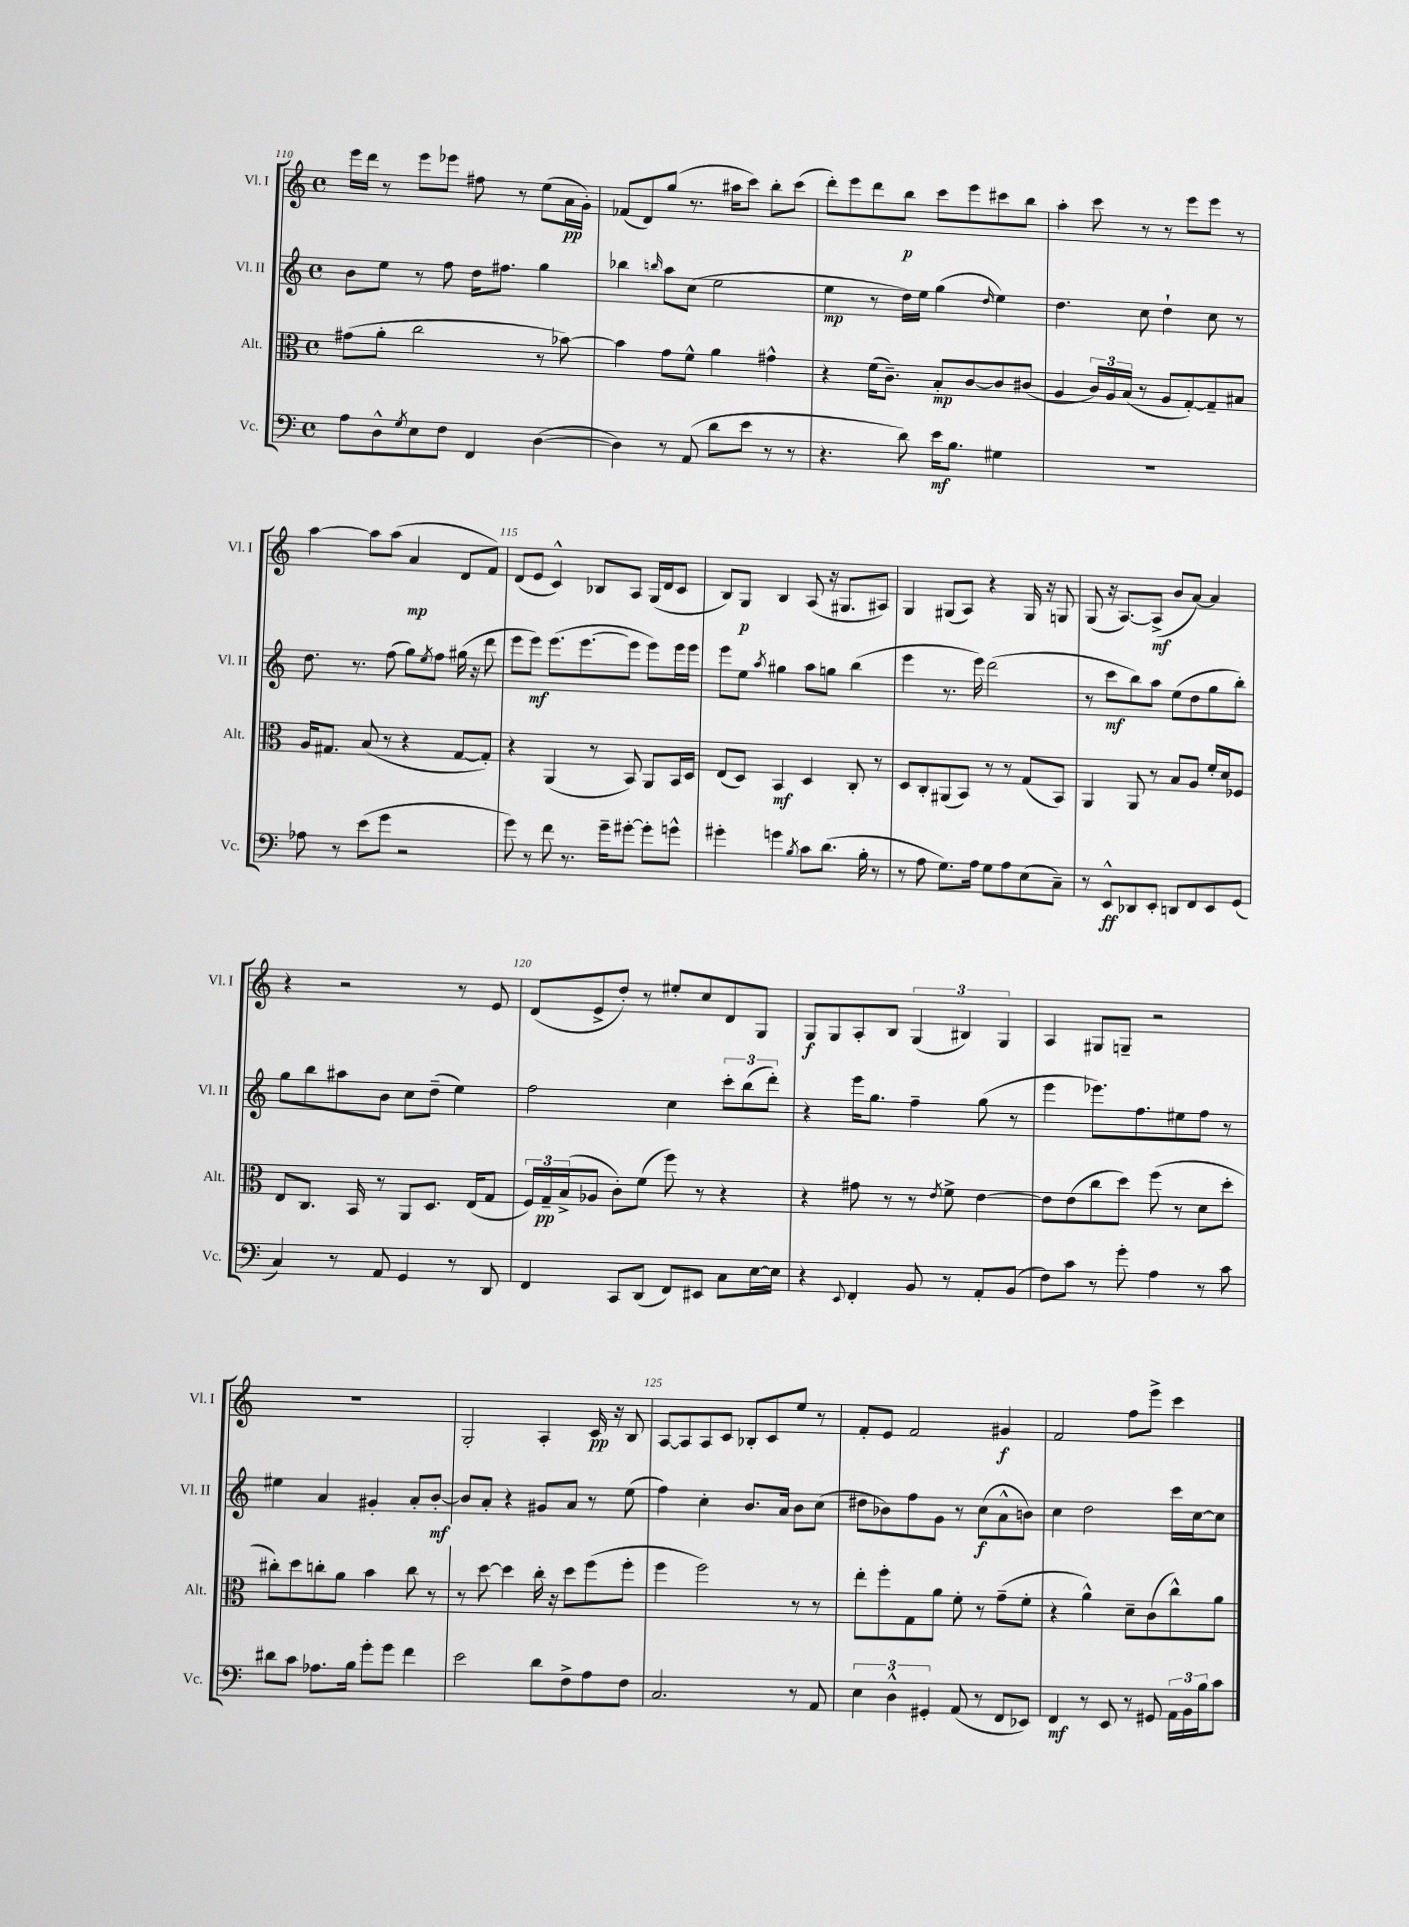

**kern	**dynam	**kern	**dynam	**kern	**dynam	**kern	**dynam
*part4	*part4	*part3	*part3	*part2	*part2	*part1	*part1
*staff4	*staff4	*staff3	*staff3	*staff2	*staff2	*staff1	*staff1
*I"Vc.	*	*I"Alt.	*	*I"Vl. II	*	*I"Vl. I	*
*I'Vc.	*	*I'Alt.	*	*I'Vl. II	*	*I'Vl. I	*
*clefF4	*	*clefC3	*	*clefG2	*	*clefG2	*
*k[]	*	*k[]	*	*k[]	*	*k[]	*
*M4/4	*	*M4/4	*	*M4/4	*	*M4/4	*
*met(c)	*	*met(c)	*	*met(c)	*	*met(c)	*
=110	=110	=110	=110	=110	=110	=110	=110
8A\L	.	(8g#X\L	.	8b\L	.	16eee\LL	.
.	.	.	.	.	.	16ddd\JJ	.
8D^^\	.	8a'\J	.	8ee\J	.	8r	.
8qG/	.	.	.	.	.	.	.
8E\	.	2cc\	.	8r	.	8eee\L	.
8F\J	.	.	.	8ff\	.	8eee-X\J	.
4FF/	.	.	.	16dd\KL	.	8ff#X\	.
.	.	.	.	8.ff#X\J	.	.	.
.	.	.	.	.	.	8r	.
([4D\	.	8r	.	4gg\	.	(8ee\L	.
.	.	[8b-X\)	.	.	.	16a\L	pp
.	.	.	.	.	.	16g'\JJ)	.
=111	=111	=111	=111	=111	=111	=111	=111
4D\])	.	4b-\]	.	4bb-X\	.	(8f-X/L	.
.	.	.	.	.	.	8d/)	.
.	.	.	.	16qqbbn/	.	.	.
8r	.	8g\L	.	8aa\L	.	(8gg/J	.
(8AA/	.	8f^^\J	.	(8cc\J	.	8.r	.
8d\L	.	4a\	.	2ee\	.	.	.
.	.	.	.	.	.	16aa#X\KL	.
8e\J	.	.	.	.	.	8ccc\J)	.
8r	.	4g#X^^\	.	.	.	8bb'\L	.
8r	.	.	.	.	.	(8ccc\J	.
=112	=112	=112	=112	=112	=112	=112	=112
4.r	.	4r	.	4ee\	mp	8ddd'\L)	.
.	.	.	.	.	.	8eee\	.
.	.	(16f\KL	.	8r	.	8ddd\	.
.	.	8.c~\J)	.	.	.	.	.
8d\)	.	.	.	16dd\LL)	.	8bb\J	p
.	.	.	.	16ee\JJ	.	.	.
16e\KL	mf	8B'/L	mp	(4gg\	.	8ccc\L	.
8.B\J	.	.	.	.	.	.	.
.	.	[8c/	.	.	.	8eee\	.
.	.	.	.	16qqdd/	.	.	.
4G#X\	.	8c/]	.	4ee\)	.	8ccc#X\	.
.	.	(8c#X/J	.	.	.	8bb\J	.
=113	=113	=113	=113	=113	=113	=113	=113
1r	.	4A/	.	4.dd\	.	4aa'\	.
.	.	24c/LL)	.	.	.	8ccc\	.
.	.	24A/	.	.	.	.	.
.	.	(24B/JJ	.	.	.	.	.
.	.	8r	.	8cc\	.	8r	.
.	.	8A/L	.	4dd`\	.	8r	.
.	.	[8G'/)	.	.	.	8eee\L	.
.	.	8G~/]	.	8cc\	.	8eee\J	.
.	.	8B#X/J	.	8r	.	8r	.
!!LO:LB:g=z
=114	=114	=114	=114	=114	=114	=114	=114
8A-X\	.	16A/KL	.	8.dd\	.	[4aa\	.
.	.	8.G#X/J	.	.	.	.	.
8r	.	.	.	.	.	.	.
.	.	.	.	8.r	.	.	.
(8e\L	.	(8B/	.	.	.	8aa\L]	.
8g\J	.	8r	.	(8ff\	.	(8aa\J	.
2r	.	4r	.	8gg\L)	.	4a/	mp
.	.	.	.	8qee/	.	.	.
.	.	.	.	8ff\J	.	.	.
.	.	[8G#/L	.	(16gg#X\	.	8d/L	.
.	.	.	.	16r	.	.	.
.	.	8G#'/J])	.	8ddd\	.	8f/J)	.
=115	=115	=115	=115	=115	=115	=115	=115
8g\)	.	4r	.	8eee\L	.	(8d/L	.
8r	.	.	.	8eee\J)	mf	8e/J	.
8f\	.	(4AA/	.	(8.eee\L	.	4c^^/)	.
8.r	.	.	.	.	.	.	.
.	.	.	.	[8.eee\	.	.	.
.	.	8r	.	.	.	8B-X/L	.
16g~\KL	.	.	.	.	.	.	.
[8g#X'\J	.	8BB/)	.	8eee\J]	.	8A/J	.
8g#'\L]	.	8AA/L	.	8eee\L)	.	(16G/LL	.
.	.	.	.	.	.	16d/J	.
8gn^^\J	.	16BB/L	.	16eee\L	.	8c/J	.
.	.	16D/JJ	.	16eee\JJ	.	.	.
=116	=116	=116	=116	=116	=116	=116	=116
4g#X'\	.	(8E/L	.	8eee\L	.	8B/L)	.
.	.	8D/J)	.	8ee\J	.	8G/J	p
.	.	.	.	8qaa/	.	.	.
4gn\	.	4BB/	mf	4gg#X\	.	4B/	.
8qB/	.	.	.	.	.	.	.
8c\L	.	4D/	.	8aa\L	.	(8A/	.
(8.d\J	.	.	.	8ggn\J	.	16r	.
.	.	.	.	.	.	8.G#X/L	.
.	.	8C'/	.	(4bb\	.	.	.
16B'\	.	.	.	.	.	.	.
8r	.	8r	.	.	.	8A#X/J)	.
=117	=117	=117	=117	=117	=117	=117	=117
8r	.	8D/L	.	4eee\	.	4G/	.
8A\	.	8C'/	.	.	.	.	.
8.G\L)	.	(8AA#X/	.	8.r	.	(8G#X/L	.
.	.	8BB/J)	.	.	.	8A/J)	.
16A\Jk	.	.	.	16eee\)	.	.	.
8G\L	.	8r	.	(2ddd\	.	4r	.
8A\	.	8r	.	.	.	.	.
(8E\	.	(8G/L	.	.	.	16G#/	.
.	.	.	.	.	.	16r	.
8C~\J)	.	8BB/J)	.	.	.	8Gn/	.
=118	=118	=118	=118	=118	=118	=118	=118
8r	.	4AA/	.	8r	.	(8G/	.
8EE^^/L	ff	.	.	8ccc\L	mf	16r	.
.	.	.	.	.	.	[8.A/L)	.
8DD-X/	.	8AA/	.	8bb\)	.	.	.
8EE'/J	.	8r	.	8aa\J	.	(8A^/J]	mf
8DDn/L	.	8B/L	.	(8ee\L	.	8b/L	.
8FF/	.	8A/J	.	8dd\	.	[8a/J)	.
8EE/	.	16f'/LL	.	8gg\	.	4a/]	.
.	.	16d/J	.	.	.	.	.
(8GG/J	.	8F-X/J	.	8bb'\J)	.	.	.
!!LO:LB:g=z
=119	=119	=119	=119	=119	=119	=119	=119
4C/)	.	8E/L	.	8gg\L	.	4r	.
.	.	8.C/J	.	8bb\	.	.	.
8r	.	.	.	8aa#X\	.	2r	.
.	.	16BB/	.	.	.	.	.
8AA/	.	8r	.	8b\J	.	.	.
4GG/	.	8AA/L	.	8cc\L	.	.	.
.	.	8.D/J	.	(8dd~\J	.	.	.
8r	.	.	.	4ee\)	.	8r	.
.	.	(16E/KL	.	.	.	.	.
8DD/	.	8G/J	.	.	.	8e/	.
=120	=120	=120	=120	=120	=120	=120	=120
4FF/	.	24F/LL)	.	2ff\	.	(8d/L	.
.	.	24G~/	pp	.	.	.	.
.	.	(24B^/J	.	.	.	.	.
.	.	8A-X/J	.	.	.	8e^/	.
8CC/L	.	8c'\L)	.	.	.	8dd'/J)	.
(8DD/J	.	(8f\J	.	.	.	8r	.
8FF/L)	.	8ff\)	.	4cc\	.	8ee#X'/L	.
8EE#X/J	.	8r	.	.	.	8cc/	.
8C\L	.	4r	.	12ccc'\L	.	8d/	.
.	.	.	.	(12bb\	.	.	.
[16E\L	.	.	.	.	.	8G/J	.
.	.	.	.	12ddd'\J)	.	.	.
16E\JJ]	.	.	.	.	.	.	.
=121	=121	=121	=121	=121	=121	=121	=121
4r	.	4r	.	4r	.	8G/L	f
.	.	.	.	.	.	8G/	.
8qqEE/	.	.	.	.	.	.	.
4FF'/	.	8g#X\	.	16eee\KL	.	8A'/	.
.	.	.	.	8.gg\J	.	.	.
.	.	8r	.	.	.	8B/J	.
8BB/	.	8r	.	4ff~\	.	(6G/	.
.	.	8qe/	.	.	.	.	.
8r	.	8f^\	.	.	.	.	.
.	.	.	.	.	.	6B#X/)	.
8AA'/L	.	[4e\	.	(8gg\	.	.	.
.	.	.	.	.	.	6G/	.
(8BB/J	.	.	.	8r	.	.	.
=122	=122	=122	=122	=122	=122	=122	=122
8F\L)	.	8e\L]	.	4eee\	.	4A/	.
8c\J	.	(8e\	.	.	.	.	.
8r	.	8cc\	.	8.eee-X\L)	.	8G#X/L	.
8g'\	.	8dd\J)	.	.	.	8Gn~/J	.
.	.	.	.	8.ff\	.	.	.
4A\	.	(8ff\	.	.	.	2r	.
.	.	8r	.	8ee#X\	.	.	.
8r	.	8d\L	.	8ff\J	.	.	.
8c\	.	8dd'\J	.	8r	.	.	.
!!LO:LB:g=z
=123	=123	=123	=123	=123	=123	=123	=123
8d#X\L	.	8cc#X'\L)	.	4ee#X\	.	1r	.
8c\J	.	8dd\	.	.	.	.	.
8.A-X\L	.	8ccn'\	.	4a/	.	.	.
.	.	8a\J	.	.	.	.	.
16B\Jk	.	.	.	.	.	.	.
8g'\L	.	4b\	.	4g#X'/	.	.	.
8g\J	.	.	.	.	.	.	.
4f\	.	8cc\	.	8a'/L	.	.	.
.	.	8r	.	[8b'/J	mf	.	.
=124	=124	=124	=124	=124	=124	=124	=124
2e\	.	8r	.	8b/L]	.	2G'/	.
.	.	[8dd\	.	8a'/J	.	.	.
.	.	4dd\]	.	4r	.	.	.
8d\L	.	16cc'\	.	8g#X/L	.	4A'/	.
.	.	16r	.	.	.	.	.
8F^\	.	8dd\L	.	8a/J	.	.	.
8A\	.	(8ff\	.	8r	.	16c/	pp
.	.	.	.	.	.	16r	.
8F\J	.	8ff'\J	.	(8ee\	.	8B/	.
=125	=125	=125	=125	=125	=125	=125	=125
2.C/	.	4ff\	.	4ff\)	.	[8A/L	.
.	.	.	.	.	.	8A/]	.
.	.	2ff\)	.	4cc'\	.	8A/	.
.	.	.	.	.	.	8c/J	.
.	.	.	.	8.b/L	.	8B-X'/L	.
.	.	.	.	.	.	8c/	.
.	.	.	.	16a/Jk	.	.	.
8r	.	8r	.	8b\L	.	8ee/J	.
8AA/	.	8r	.	(8cc\J	.	8r	.
=126	=126	=126	=126	=126	=126	=126	=126
6E\	.	8ee'\L	.	8dd#X\L	.	8f'/L	.
.	.	8ff'\	.	8b-X\)	.	8e/J	.
6D^^\	.	.	.	.	.	.	.
.	.	8G\	.	8ff\	.	2f/	.
6GG#X'/	.	.	.	.	.	.	.
.	.	8a\J	.	8g\J	.	.	.
(8AA/	.	8f'\	.	8r	.	.	.
8r	.	8r	.	(8cc\L	f	.	.
8FF/L	.	(8g~\L	.	8a^^\	.	4g#X/	f
8EE-X/J)	.	8f'\J	.	8bn\J)	.	.	.
=127	=127	=127	=127	=127	=127	=127	=127
4FF/	mf	4r	.	4cc\	.	2f/	.
8r	.	4a^^\)	.	2dd\	.	.	.
8EE/	.	.	.	.	.	.	.
8r	.	8d~\L	.	.	.	8ff\L	.
8GG#X/	.	(8c\	.	.	.	8eee^\J	.
24AA\LL	.	8cc^^\)	.	16ccc\LL	.	4ccc\	.
24BB\	.	.	.	.	.	.	.
.	.	.	.	[16cc\J	.	.	.
24B\J	.	.	.	.	.	.	.
8c\J	.	8a\J	.	8cc\J]	.	.	.
==	==	==	==	==	==	==	==
*-	*-	*-	*-	*-	*-	*-	*-
